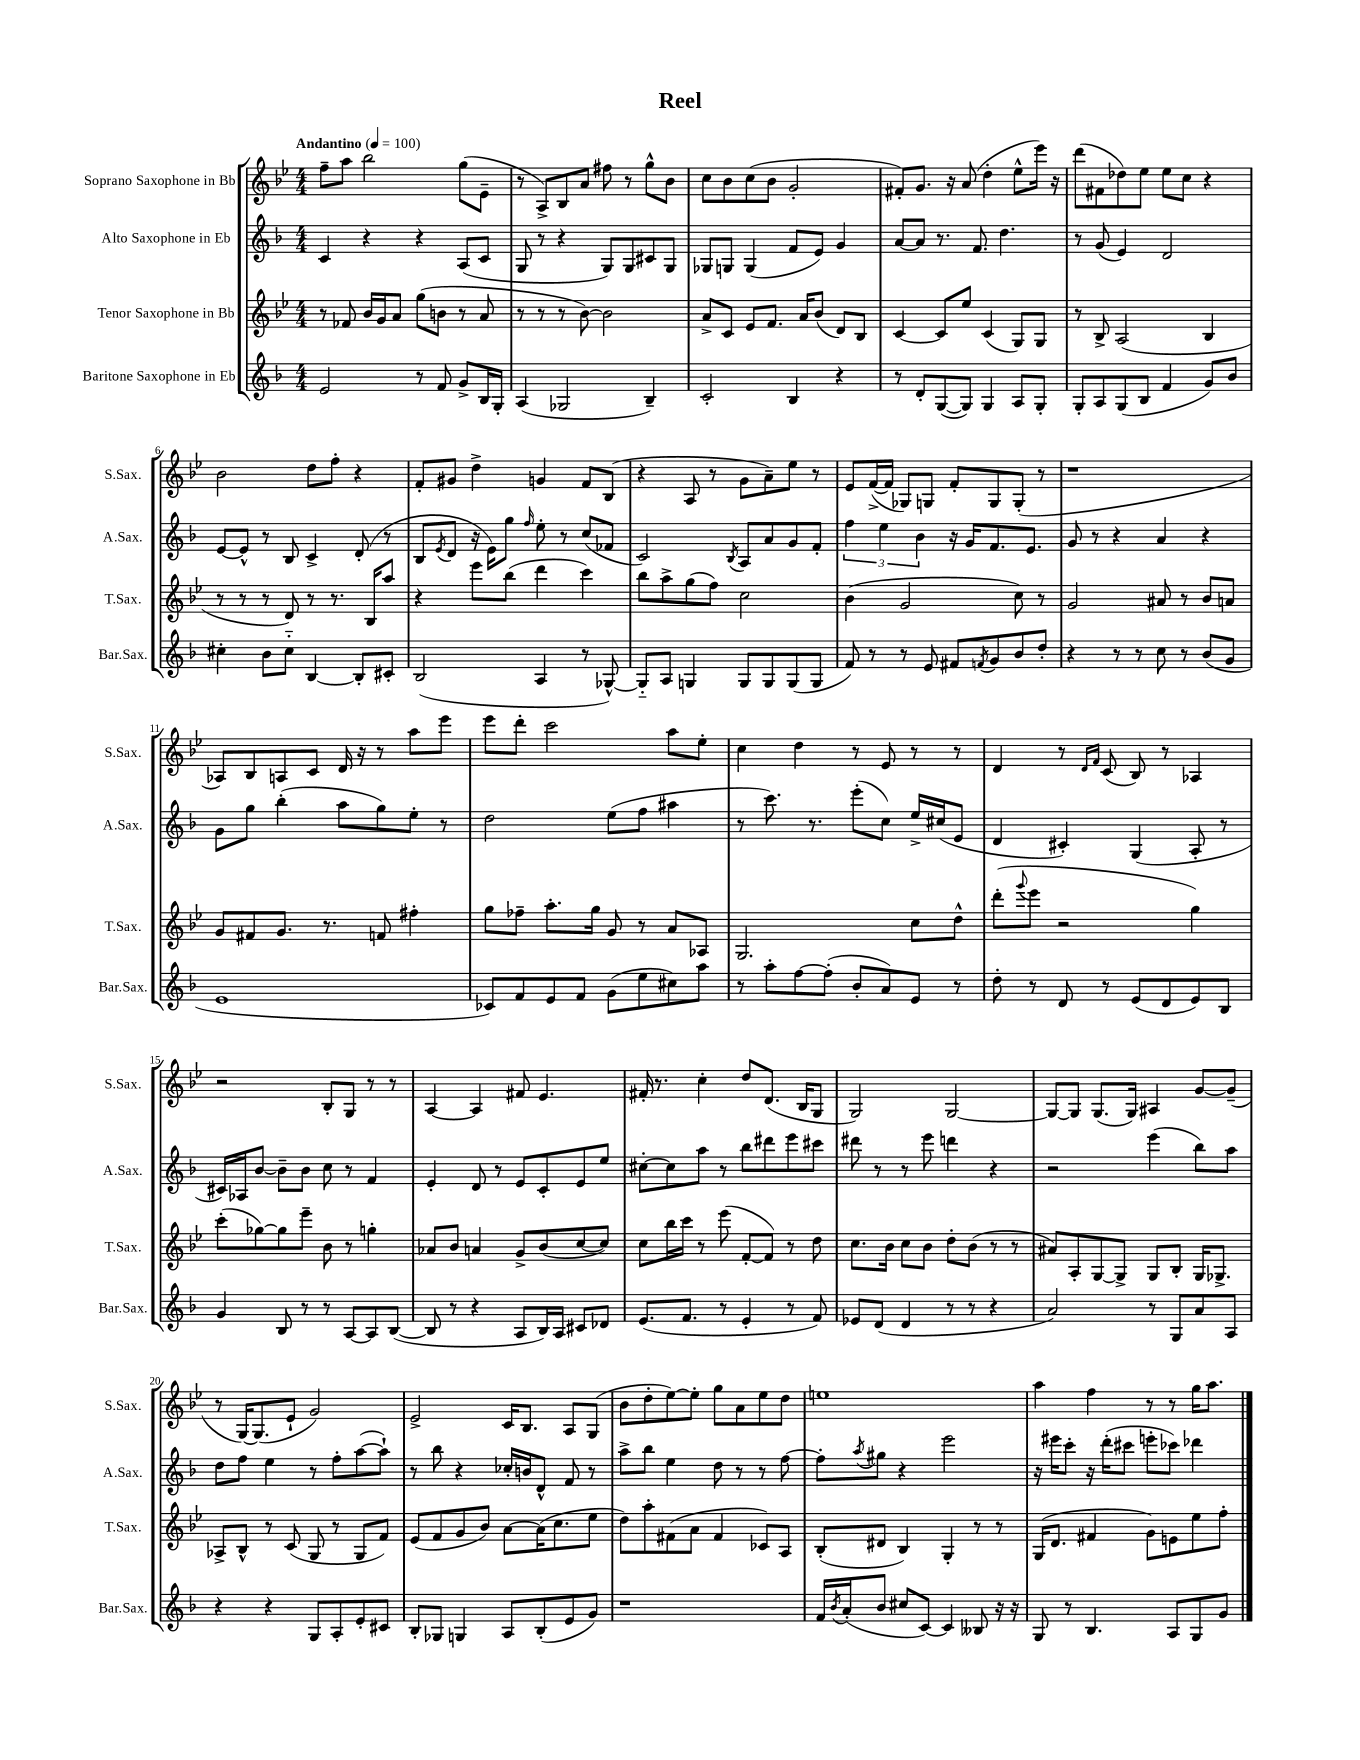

**kern	**kern	**kern	**kern
*staff4	*staff3	*staff2	*staff1
*clefG2	*clefG2	*clefG2	*clefG2
*k[b-]	*k[b-e-]	*k[b-]	*k[b-e-]
*M4/4	*M4/4	*M4/4	*M4/4
*MM100	*MM100	*MM100	*MM100
2e/	8r	4c/	8ff~\L
.	8f-/	.	8aa\J
.	16b-/LL	4r	2bb-\
.	16g/J	.	.
.	8a/J	.	.
8r	(8gg\L	4r	.
8f/	8b\J	.	.
8g^/L	8r	(8A/L	(8gg\L
16B-/L	8a/	8c/J	8e-~\J
16G'/JJ	.	.	.
=	=	=	=
(4A/	8r	8G/	8r
.	8r	8r	8A^/L)
2G-/	8r	4r	8B-/
.	[8b-\)	.	8a/J
.	2b-\]	8G/L)	8ff#\
.	.	8G/	8r
4B-~/)	.	8c#/	8gg^^\L
.	.	8G/J	8b-\J
=	=	=	=
2c'/	8a^/L	8G-/L	8cc\L
.	8c/J	8G/J	8b-\
.	8e-/L	(4G/	(8cc\
.	8.f/J	.	8b-\J
4B-/	.	8f/L	2g'/
.	16a/LK	.	.
.	(8b-/J	8e/J)	.
4r	8d/L)	4g/	.
.	8B-/J	.	.
=	=	=	=
8r	[4c/	[8a/L	8f#'/L)
8d'/L	.	8a/]J	8.g/J
([8G/	8c/]L	8.r	.
.	.	.	16r
8G/]J)	8ee-/J	.	(8a/
.	.	8.f/	.
4G/	(4c/	.	4dd'\
.	.	4.dd\	.
8A/L	8G/L)	.	8ee-^^\L
8G'/J	8G/J	.	16eee-\Jk)
.	.	.	16r
=	=	=	=
8G'/L	8r	8r	(8ddd\L
8A/	8B-^/	(8g/	8f#\
(8G/	(2A/	4e/)	8dd-\)
8B-/J	.	.	8ee-\J
4f/	.	2d/	8ee-\L
.	.	.	8cc\J
8g/L)	4B-/	.	4r
8b-/J	.	.	.
=	=	=	=
4cc#'\	8r	[8e/L	2b-\
.	8r	8e^^/]J	.
8b-\L	8r	8r	.
8cc#'~\J	8d/)	8B-/	.
[4B-/	8r	4c^/	8dd\L
.	8.r	.	8ff'\J
8B-'/]L	.	(8d'/	4r
.	16B-/LK	.	.
8c#'/J	8aa/J	8r	.
=	=	=	=
(2B-/	4r	8B-/L	8f'/L
.	.	8qe/	.
.	.	8d/J	8g#/J
.	8eee-\L	16r	4dd^\
.	.	16e\LK)	.
.	(8bb-\J	8gg\J	.
.	.	16qqff/	.
4A/	4ddd\	8ee'\	4g/
.	.	8r	.
8r	4ccc\)	(8cc/L	8f/L
[8G-^^/)	.	8f-/J	(8B-/J
=	=	=	=
8G-'~/]L	8bb-\L	2c/)	4r
8A/J	8aa^\	.	.
4G/	(8gg\	.	8A/
.	8ff\J)	.	8r
.	.	8qB-/	.
8G/L	2cc\	8A/L	8g\L
8G/	.	8a/	8a~\)
(8G/	.	8g/	8ee-\J
8G/J	.	8f'/J	8r
=	=	=	=
8f/)	(4b-\	6ff\	8e-/L
8r	.	.	([16f^/L
.	.	6ee\	.
.	.	.	16f/]JJ
8r	2g/	.	8G-/L)
.	.	6b-\	.
8e/	.	.	8G/J
8f#/L	.	16r	8f'/L
.	.	16g/LK	.
8qf/	.	.	.
8g/	.	8.f/	8G/
8b-/	8cc\)	.	(8G'/J
.	.	8.e/J	.
8dd'/J	8r	.	8r
=	=	=	=
4r	2g/	8g/	1r
.	.	8r	.
8r	.	4r	.
8r	.	.	.
8cc\	8a#/	4a/	.
8r	8r	.	.
(8b-/L	8b-/L	4r	.
8g/J	8a/J	.	.
=	=	=	=
1e	8g/L	8g\L	8A-/L)
.	8f#/	8gg\J	8B-/
.	8.g/J	(4bb-'\	8A/
.	.	.	8c/J
.	8.r	.	.
.	.	8aa\L	16d/
.	.	.	16r
.	8f/	8gg\)	8r
.	4ff#'\	8ee'\J	8aa\L
.	.	8r	8eee-\J
=	=	=	=
8c-/L)	8gg\L	2dd\	8eee-\L
8f/	8ff-~\J	.	8ddd'\J
8e/	8.aa'\L	.	2ccc\
8f/J	.	.	.
.	16gg\Jk	.	.
(8g\L	8g/	(8ee\L	.
8ee\	8r	8ff\J	.
8cc#\)	8a/L	4aa#\	8aa\L
8aa\J	8A-/J	.	8ee-'\J
=	=	=	=
8r	2.G/	8r	4cc\
8aa'\L	.	8.ccc\)	.
[8ff\	.	.	4dd\
.	.	8.r	.
(8ff'\]J	.	.	.
8b-'/L	.	(8eee'\L	8r
8a/)	.	8cc\J)	8e-/
8e/J	8cc\L	16ee^/LL	8r
.	.	(16cc#/J	.
8r	8dd^^\J	8e/J	8r
=	=	=	=
8dd'\	(8ddd'\L	4d/	4d/
.	8qqggg/	.	.
8r	8eee-\J	.	.
8d/	2r	4c#'/)	8r
.	.	.	16qqd/LL
.	.	.	16qqf/JJ
8r	.	.	(8c/
(8e/L	.	(4G/	8B-/)
8d/	.	.	8r
8e/)	4gg\)	8A'/	4A-/
8B-/J	.	8r	.
=	=	=	=
4g/	(8ccc'\L	16c#/LL)	2r
.	.	16A-/J	.
.	[8gg-\)	[8b-/J	.
8B-/	8gg-\]	8b-~\]L	.
8r	8eee-~\J	8b-\J	.
8r	8b-\	8cc\	8B-'/L
[8A/L	8r	8r	8G/J
8A/]	4gg'\	4f/	8r
([8B-/J	.	.	8r
=	=	=	=
8B-/]	8a-/L	4e'/	[4A/
8r	8b-/J	.	.
4r	4a/	8d/	4A/]
.	.	8r	.
8A/L	8g^/L	8e/L	8f#/
16B-/L)	(8b-/	8c'/	4.e-/
16A/JJ	.	.	.
8c#/L	[8cc/	8e/	.
8d-/J	8cc/]J)	8ee/J	.
=	=	=	=
(8.e/L	8cc\L	[8cc#'\L	16f#'/
.	.	.	8.r
.	16bb-\L	8cc#\]	.
8.f/J	16ccc\JJ	.	.
.	8r	8aa\J	4cc'\
8r	(8eee-\	8r	.
4e'/	[8f'/L	8bb-\L	8dd/L
.	8f/]J)	8ddd#\	(8.d/J
8r	8r	8eee\	.
.	.	.	16B-/LK
8f/)	8dd\	8ccc#\J	8G/J
=	=	=	=
8e-/L	8.cc\L	8ddd#\	2G/)
(8d/J	.	8r	.
.	16b-\Jk	.	.
4d/	8cc\L	8r	.
.	8b-\J	8eee\	.
8r	8dd'\L	4ddd\	[2G/
8r	(8b-\J	.	.
4r	8r	4r	.
.	8r	.	.
=	=	=	=
2a/)	8a#/L)	2r	8G/_L
.	8A'/	.	8G/]J
.	[8G/	.	(8.G/L
.	8G^/]J	.	.
.	.	.	16G/Jk)
8r	8G/L	(4eee\	4A#/
8G/L	8B-'/J	.	.
8a/	16G/LK	8bb-\L)	[8g/L
.	8.G-^/J	.	.
8A/J	.	8aa\J	(8g~/]J
=	=	=	=
4r	8A-^/L	8dd\L	8r
.	8B-^^/J	8ff\J	[16G/LK)
.	.	.	(8.G/]
4r	8r	4ee\	.
.	(8c/	.	8e-`/J
8G/L	8G/	8r	2g/)
8A'/	8r	8ff'\L	.
8e'/	8G/L	([8aa\	.
8c#/J	8f/J)	8aa`\]J)	.
=	=	=	=
8B-'/L	(8e-/L	8r	2e-^/
8G-/J	8f/	8bb-\	.
4G/	8g/	4r	.
.	8b-/J)	.	.
8A/L	[8a\L	16cc-'/LL	16c/LK
.	.	16b/J	8.B-/J
(8B-'/	(16a\]K	8d^^/J	.
.	8.cc\	.	.
8e/	.	8f/	8A/L
8g/J)	8ee-\J	8r	(8G/J
=	=	=	=
1r	8dd\L)	8aa^\L	8b-\L
.	8aa'\	8bb-\J	8dd'\
.	(8f#\	4ee\	[8ee-\)
.	8a\J	.	8ee-'\]J
.	4f#/	8dd\	8gg\L
.	.	8r	8a\
.	8c-/L)	8r	8ee-\
.	8A/J	[8ff\	8dd\J
=	=	=	=
16f/LL	(8B-'/L	8ff'\]L	1ee
8qb-/	.	.	.
(16a'/J	.	.	.
.	.	8qaa/	.
8b-/J	8d#/J	8gg#\J	.
8cc#/L	4B-/)	4r	.
[8c/J)	.	.	.
4c/]	4G'/	2eee\	.
8B--/	8r	.	.
16r	8r	.	.
16r	.	.	.
=	=	=	=
8G/	(16G/LK	16r	4aa\
.	8.d/J	16eee#\LK	.
8r	.	8ccc'\J	.
4.B-/	4f#/	16r	4ff\
.	.	(16ddd'\LK	.
.	.	8ccc#\J	.
.	8g\L)	8eee'\L	8r
8A/L	8e\	8ccc-\J)	8r
8G/	8ee-\	4ddd-\	16gg\LK
.	.	.	8.aa\J
8g/J	8ff'\J	.	.
==	==	==	==
*-	*-	*-	*-
